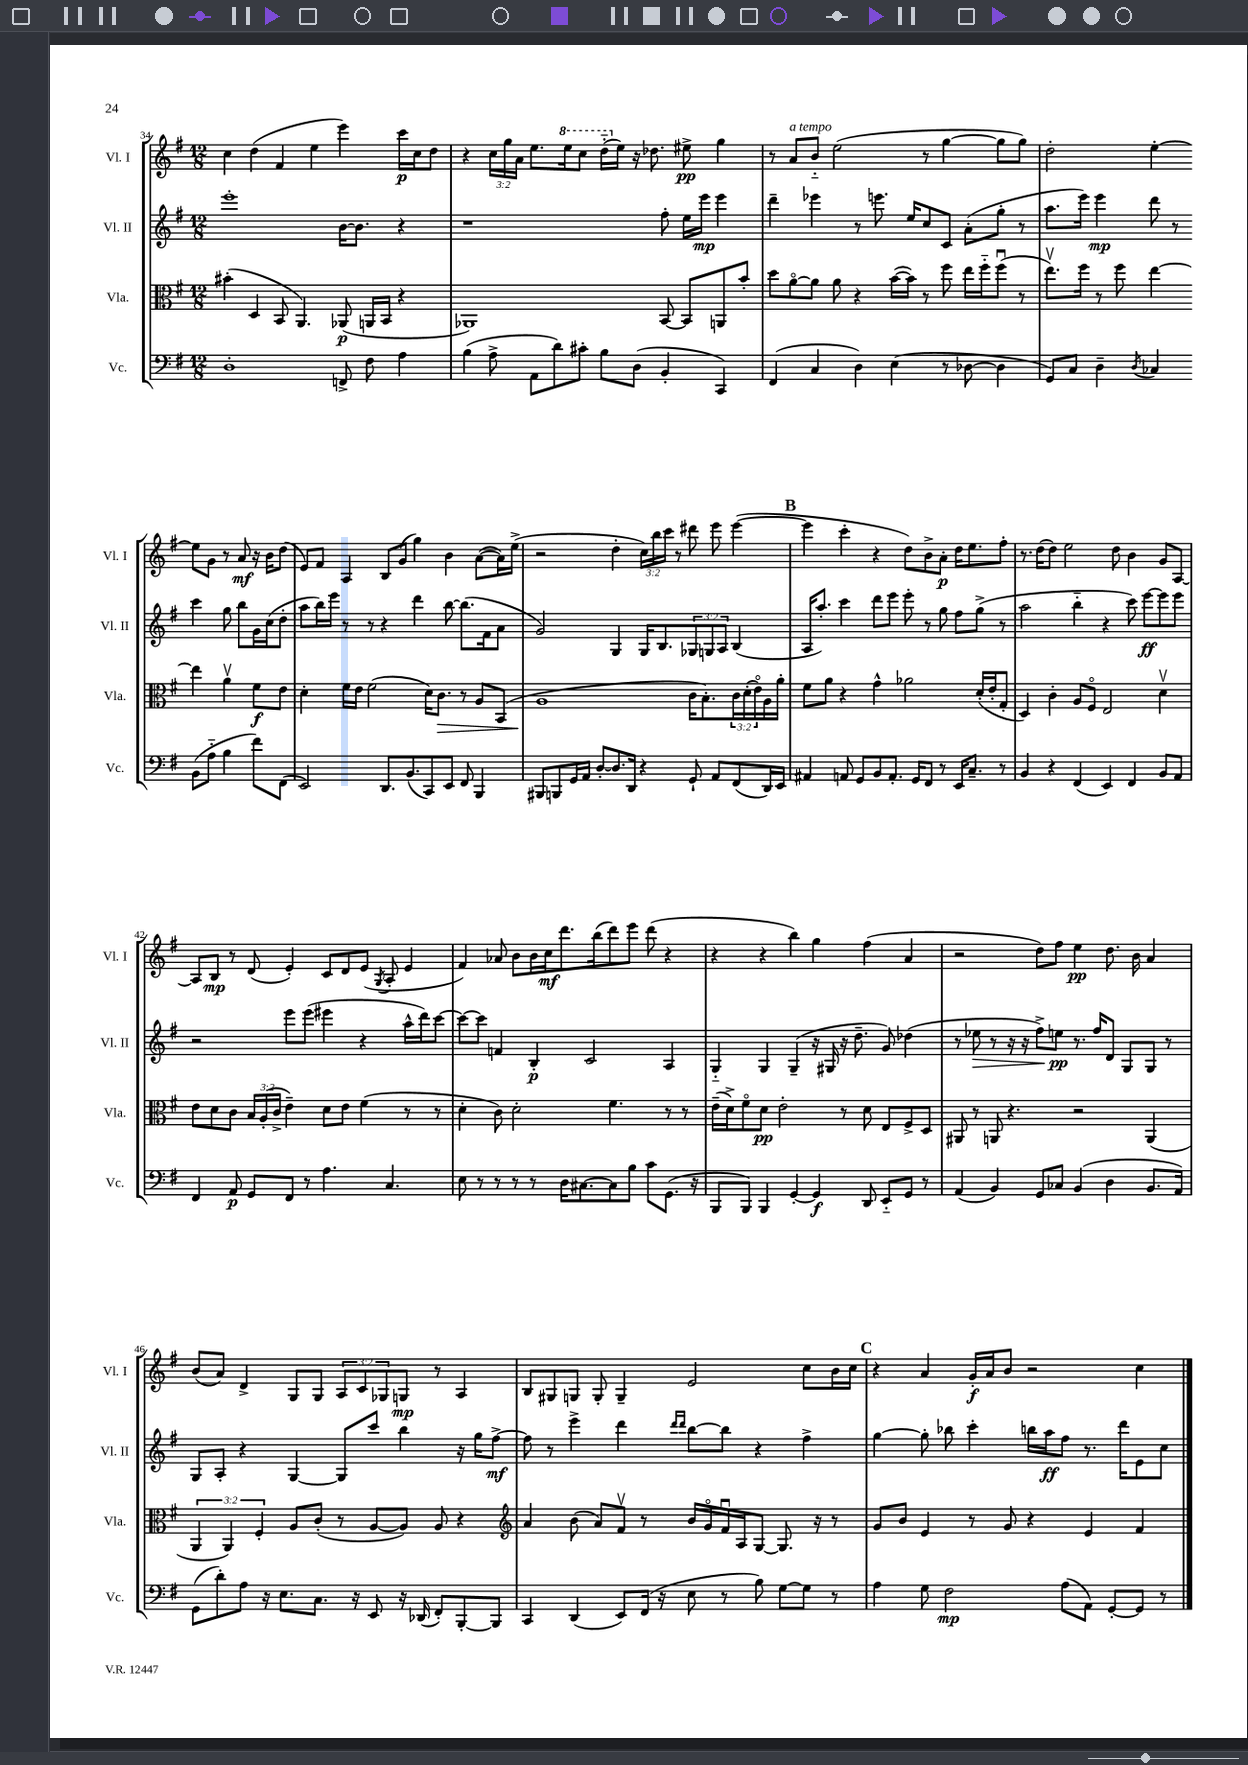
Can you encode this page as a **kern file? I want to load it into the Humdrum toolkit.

**kern	**dynam	**kern	**dynam	**kern	**dynam	**kern	**dynam
*part4	*part4	*part3	*part3	*part2	*part2	*part1	*part1
*staff4	*staff4	*staff3	*staff3	*staff2	*staff2	*staff1	*staff1
*I"Vc.	*	*I"Vla.	*	*I"Vl. II	*	*I"Vl. I	*
*I'Vc.	*	*I'Vla.	*	*I'Vl. II	*	*I'Vl. I	*
*clefF4	*	*clefC3	*	*clefG2	*	*clefG2	*
*k[f#]	*	*k[f#]	*	*k[f#]	*	*k[f#]	*
*M12/8	*	*M12/8	*	*M12/8	*	*M12/8	*
=34	=34	=34	=34	=34	=34	=34	=34
1D'	.	(4b#X'\	.	1eee'	.	4cc\	.
.	.	4D/	.	.	.	(4dd\	.
.	.	8BB/	.	.	.	4f#/	.
.	.	4.AA/)	.	.	.	.	.
.	.	.	.	.	.	4ee\	.
8FFn^/	.	(8AA-X/	p	[16b\KL	.	4eee\)	.
.	.	.	.	8.b\J]	.	.	.
8F#\	.	16AAn/LL	.	.	.	.	.
.	.	16BB/JJ	.	.	.	.	.
4A\	.	4r	.	4r	.	16ccc\LL	p
.	.	.	.	.	.	16cc\J	.
.	.	.	.	.	.	8dd\J	.
=35	=35	=35	=35	=35	=35	=35	=35
(4B\	.	1AA-X)	.	1r	.	4r	.
8A^\	.	.	.	.	.	24cc\LL	.
.	.	.	.	.	.	24gg\	.
.	.	.	.	.	.	24a\JJ	.
8AA\L	.	.	.	.	.	8.ee\L	.
8d\)	.	.	.	.	.	.	.
*	*	*	*	*	*	*8va	*
.	.	.	.	.	.	16eee\k	.
8c#X'\J	.	.	.	.	.	8ccc\J	.
8B\L	.	.	.	.	.	(16ddd\LL	.
*	*	*	*	*	*	*X8va	*
.	.	.	.	.	.	16ee\JJ)	.
(8D\J	.	.	.	.	.	16r	.
.	.	.	.	.	.	8.dd-X\	.
4BB'/	.	[8BB/	.	8ff#'\	.	.	.
.	.	8BB/L]	.	16ee\LL	.	8ee#X^\	pp
.	.	.	.	16eee\JJ	mp	.	.
4CC/)	.	8AAn/	.	4eee\	.	4gg\	.
.	.	8b'/J	.	.	.	.	.
=36	=36	=36	=36	=36	=36	=36	=36
(4FF#/	.	8dd\L	.	4ddd~\	.	8r	.
!	!	!	!	!	!	!LO:TX:a:i:t=a tempo	!
.	.	[8a\	.	.	.	8a/L	.
4C/	.	8a\J]	.	4eee-X\	.	8b/J	.
.	.	8a\	.	.	.	(2ee\	.
4D\)	.	4r	.	8r	.	.	.
.	.	.	.	8.eeen\	.	.	.
(4E\	.	([16b\LL	.	.	.	.	.
.	.	16b\JJ])	.	16ee/KL	.	.	.
.	.	8r	.	8cc/	.	8r	.
8r	.	8ff#\	.	8c/J	.	[4gg\	.
[8D-X\	.	16ee\LL	.	(8a'\L	.	.	.
.	.	16ff#\J	.	.	.	.	.
4D-\]	.	(8ff#u\J	.	8gg'\J	.	8gg\L]	.
.	.	8r	.	8r	.	8gg\J)	.
=37	=37	=37	=37	=37	=37	=37	=37
8GG/L)	.	8.eev\L)	.	8.aa\L	.	2dd'\	.
8C/J	.	.	.	.	.	.	.
.	.	16ff#\Jk	.	16eee\Jk)	.	.	.
4D~\	.	8r	.	4eee\	mp	.	.
.	.	8ff#\	.	.	.	.	.
8qD/	.	.	.	.	.	.	.
4C-X/	.	[4ee\	.	8ddd\	.	[4ee'\	.
.	.	.	.	8r	.	.	.
(8BB\L	.	4ee\]	.	4ccc\	.	8ee\L]	.
8A\J	.	.	.	.	.	8g\J	.
4B\	.	4av\	.	8gg\	.	8r	.
.	.	.	.	8bb\L	.	8a/	mf
8f#\L)	.	8f#\L	f	16g\L	.	16r	.
.	.	.	.	(16cc\J	.	16b\KL	.
(8FF#\J	.	8e\J	.	8dd'\J	.	(8dd\J	.
!!LO:LB:g=z
=38	=38	=38	=38	=38	=38	=38	=38
2EE/)	.	4d'\	.	8aa\L	.	8e/L)	.
.	.	.	.	16bb\L)	.	8f#/J	.
.	.	.	.	16eee\JJ	.	.	.
.	.	16f#\LL	.	8r	.	4A/	.
.	.	16e\JJ	.	.	.	.	.
.	.	(2f#\	.	8r	.	.	.
8.DD/L	.	.	.	4r	.	8B/L	.
.	.	.	.	.	.	(8g/J	.
(8.BB/	.	.	.	.	.	.	.
.	.	.	.	4ddd\	.	4gg\)	.
8CC/)	.	16d\KL)	.	.	.	.	.
!	!	!	!LO:HP:b	!	!	!	!
.	.	8.c\J	>	.	.	.	.
8EE/J	.	.	.	[8bb\	.	4b\	.
8FF#/	.	8r	.	(8.bb\L]	.	.	.
4BBB/	.	8A/L	.	.	.	([8a\L	.
.	.	.	.	16f#\k	.	.	.
.	.	(8BB/J	.	8a\J	.	16a\L])	.
.	.	.	.	.	.	(16ee^\JJ	.
=39	=39	=39	=39	=39	=39	=39	=39
8BBB#X/L	.	1A	.	2g/)	.	2r	.
8BBBn/	.	.	.	.	.	.	.
16GG/L	.	.	.	.	.	.	.
16AA/JJ	.	.	.	.	.	.	.
[8D'/L	.	.	.	.	.	.	.
8.D/]	.	.	.	4G/	.	4dd'\	.
16DD/Jk	.	.	.	.	.	.	.
4r	.	.	.	16G/KL	.	24cc\LL)	.
.	.	.	.	.	.	24bb\	.
.	.	.	.	8.B/	.	.	.
.	.	.	.	.	.	24ccc\JJ	.
.	.	.	.	.	.	8r	.
8GG`/	.	16c\KL	]	12G-X/	.	8ddd#X\	.
.	.	8.B'\)	.	.	.	.	.
.	.	.	.	12Gn/	.	.	.
8AA/L	.	.	.	.	.	8eee\	.
.	.	.	.	12A/J	.	.	.
(8FF#/	.	24c\L	.	(4B/	.	([4eee\	.
.	.	(24d'\	.	.	.	.	.
.	.	24e\)	.	.	.	.	.
16DD/L)	.	16A\	.	.	.	.	.
16EE/JJ	.	16a'\JJ	.	.	.	.	.
!!LO:REH:place=s1:t=B
=40	=40	=40	=40	=40	=40	=40	=40
4AA#X/	.	8f#\L	.	16A/KL	.	4eee\]	.
.	.	.	.	8.aa'/J)	.	.	.
.	.	8a\J	.	.	.	.	.
8AAn/	.	4r	.	4ccc\	.	4ccc'\	.
8GG/L	.	.	.	.	.	.	.
8BB/	.	4g^^\	.	8ddd\L	.	4r	.
8.AA'/J	.	.	.	8eee\J	.	.	.
.	.	2a-X\	.	8eee'\	.	8dd\L)	.
16GG/KL	.	.	.	.	.	.	.
8FF#/J	.	.	.	8r	.	8b^\	.
8r	.	.	.	8gg\	.	8a'\J	p
16EE/KL	.	.	.	8ff#\L	.	16dd\KL	.
8.C~/J	.	.	.	.	.	8.ee\	.
.	.	(16d'/LL	.	(8gg^\J	.	.	.
.	.	16e'/J	.	.	.	.	.
8r	.	8G'/J	.	8r	.	8ff#'\J	.
=41	=41	=41	=41	=41	=41	=41	=41
4BB/	.	4D/)	.	2aa\	.	8.r	.
.	.	.	.	.	.	(16dd\KL	.
4r	.	4c'\	.	.	.	8dd\J)	.
.	.	.	.	.	.	2ee\	.
(4FF#/	.	8A/L	.	4bb\	.	.	.
.	.	8F#/J	.	.	.	.	.
4EE/)	.	2E/	.	4r	.	.	.
.	.	.	.	.	.	8dd\	.
4FF#/	.	.	.	8ccc\)	.	4b\	.
.	.	.	.	[8eee\L	ff	.	.
8BB/L	.	4dv\	.	8eee\]	.	8g/L	.
8AA/J	.	.	.	8eee\J	.	[8A/J	.
!!LO:LB:g=z
=42	=42	=42	=42	=42	=42	=42	=42
4FF#/	.	8e\L	.	2r	.	8A/L]	.
.	.	8d\	.	.	.	8B/J	mp
8AA/	p	8c\J	.	.	.	8r	.
8GG/L	.	24B/LL	.	.	.	(8d/	.
.	.	(24A'/	.	.	.	.	.
.	.	24c^/JJ	.	.	.	.	.
8FF#/J	.	4e~\)	.	8eee\L	.	4e'/)	.
8r	.	.	.	(8eee\J	.	.	.
4.A\	.	8d\L	.	4eee#X\	.	8c/L	.
.	.	8e\J	.	.	.	8d/	.
.	.	(4f#\	.	4r	.	(8e/J	.
.	.	.	.	.	.	8qG/	.
4.C/	.	.	.	.	.	8A'/	.
.	.	8r	.	16aa^^\LL	.	4e/	.
.	.	.	.	16ddd\J)	.	.	.
.	.	8r	.	[8ccc\J	.	.	.
=43	=43	=43	=43	=43	=43	=43	=43
8E\	.	4d'\	.	8ccc\L_	.	4f#/)	.
8r	.	.	.	8ccc\J]	.	.	.
8r	.	8c\)	.	4fn/	.	8a-X/	.
8r	.	2d'\	.	.	.	8b\L	.
8r	.	.	.	4B'/	p	16b\L	.
.	.	.	.	.	.	16cc\J	mf
16D\KL	.	.	.	.	.	8.ddd\	.
[8.C#X\	.	.	.	.	.	.	.
.	.	.	.	2c/	.	.	.
.	.	.	.	.	.	(16bb\k	.
8C#\]	.	4.f#\	.	.	.	8ddd\)	.
8B\J	.	.	.	.	.	8eee\J	.
8c\L	.	.	.	.	.	(8ddd\	.
(8.GG\J	.	8r	.	4A/	.	4r	.
.	.	8r	.	.	.	.	.
16r	.	.	.	.	.	.	.
=44	=44	=44	=44	=44	=44	=44	=44
8BBB/L	.	(16e~\LL	.	4G/	.	4r	.
.	.	16d^\J)	.	.	.	.	.
8BBB/J)	.	8f#\	.	.	.	.	.
4BBB/	.	8d\J	pp	4G/	.	4r	.
.	.	2e'\	.	.	.	.	.
[4GG'/	.	.	.	(4G~/	.	4bb\)	.
4GG/]	f	.	.	16r	.	4gg\	.
.	.	.	.	16G#X/	.	.	.
.	.	8r	.	16r	.	.	.
.	.	.	.	8.dd~\	.	.	.
8DD/	.	8d\	.	.	.	(4ff#\	.
8EE/L	.	8E/L	.	8g/)	.	.	.
8GG/J	.	8F#^/	.	(4dd-X\	.	4a/	.
8r	.	8D/J	.	.	.	.	.
=45	=45	=45	=45	=45	=45	=45	=45
(4AA/	.	8AA#X/	.	8r	.	2r	.
!	!	!	!	!	!LO:HP:b	!	!
.	.	8r	.	8ee-X\	>	.	.
4BB/)	.	8AAn/	.	8r	.	.	.
.	.	4.r	.	16r	.	.	.
.	.	.	.	16r	.	.	.
8GG/L	.	.	.	8ff#^\L)	.	8dd\L)	.
8C-X/J	.	.	.	8een\J	pp	8ff#\J	.
(4BB/	.	2r	.	8.r	]	4ee\	pp
.	.	.	.	16ff#/KL	.	.	.
4D\	.	.	.	8d/J	.	8.dd\	.
.	.	.	.	8G/L	.	.	.
.	.	.	.	.	.	16b\	.
8.BB/L	.	(4AA/	.	8G/J	.	4a/	.
.	.	.	.	8r	.	.	.
16AA/Jk)	.	.	.	.	.	.	.
!!LO:LB:g=z
=46	=46	=46	=46	=46	=46	=46	=46
(8GG\L	.	6AA/	.	8G/L	.	(8b/L	.
8d'\)	.	.	.	8A'/J	.	8a/J)	.
.	.	6AA/)	.	.	.	.	.
8A\J	.	.	.	4r	.	4d^/	.
.	.	6F#'/	.	.	.	.	.
16r	.	.	.	.	.	.	.
8.E\L	.	.	.	.	.	.	.
.	.	8A/L	.	[4G/	.	8G/L	.
8.C\J	.	(8c'/J	.	.	.	8G/J	.
.	.	8r	.	8G/L]	.	12A/L	.
16r	.	.	.	.	.	.	.
.	.	.	.	.	.	12c/	.
8EE/	.	[8A/L	.	8ccc/J	.	.	.
.	.	.	.	.	.	12G-X/	.
16r	.	8A/J])	.	4bb\	.	8Gn/J	mp
(16DD-X/	.	.	.	.	.	.	.
8FF#'/L)	.	8A/	.	.	.	8r	.
[8BBB'/	.	4r	.	16r	.	4A/	.
.	.	.	.	16gg\KL	.	.	.
8BBB/J]	.	.	.	[8ff#^\J	mf	.	.
=47	=47	=47	=47	=47	=47	=47	=47
*	*	*clefG2	*	*	*	*	*
4CC/	.	4a/	.	8ff#\]	.	8B/L	.
.	.	.	.	8r	.	8G#X/	.
(4DD/	.	(8b\	.	4eee^\	.	8Gn/J	.
.	.	8a/L)	.	.	.	8G'/	.
8EE/L)	.	8f#v/J	.	4ddd\	.	4G~/	.
(16FF#/Jk	.	8r	.	.	.	.	.
16r	.	.	.	.	.	.	.
.	.	.	.	16qqddd/LL	.	.	.
.	.	.	.	16qqddd/JJ	.	.	.
8E\	.	16b/LL	.	[8bb\L	.	2e/	.
.	.	16g/	.	.	.	.	.
8r	.	16f#u/	.	8bb\J]	.	.	.
.	.	16A/J	.	.	.	.	.
8B\)	.	[8G/J	.	4r	.	.	.
[8G\L	.	8.G/]	.	.	.	.	.
8G\J]	.	.	.	4ff#^\	.	8cc\L	.
.	.	16r	.	.	.	.	.
8r	.	8r	.	.	.	16b\L	.
.	.	.	.	.	.	16cc\JJ	.
!!LO:REH:place=s1:t=C
=48	=48	=48	=48	=48	=48	=48	=48
4A\	.	8g/L	.	[4gg\	.	4r	.
.	.	8b/J	.	.	.	.	.
8G\	.	4e/	.	8gg'\]	.	4a/	.
2F#\	mp	.	.	8bb-X\	.	.	.
.	.	8r	.	4ccc'\	.	16g'/LL	f
.	.	.	.	.	.	16a/J	.
.	.	8g/	.	.	.	8b/J	.
.	.	4r	.	16bbn\LL	.	2r	.
.	.	.	.	16aa\J	ff	.	.
(8A\L	.	.	.	8ff#\J	.	.	.
8AA\J)	.	4e/	.	8.r	.	.	.
[8GG'/L	.	.	.	.	.	.	.
.	.	.	.	16ddd\KL	.	.	.
8GG/J]	.	4f#/	.	8e\	.	4cc\	.
8r	.	.	.	8cc\J	.	.	.
==	==	==	==	==	==	==	==
*-	*-	*-	*-	*-	*-	*-	*-
